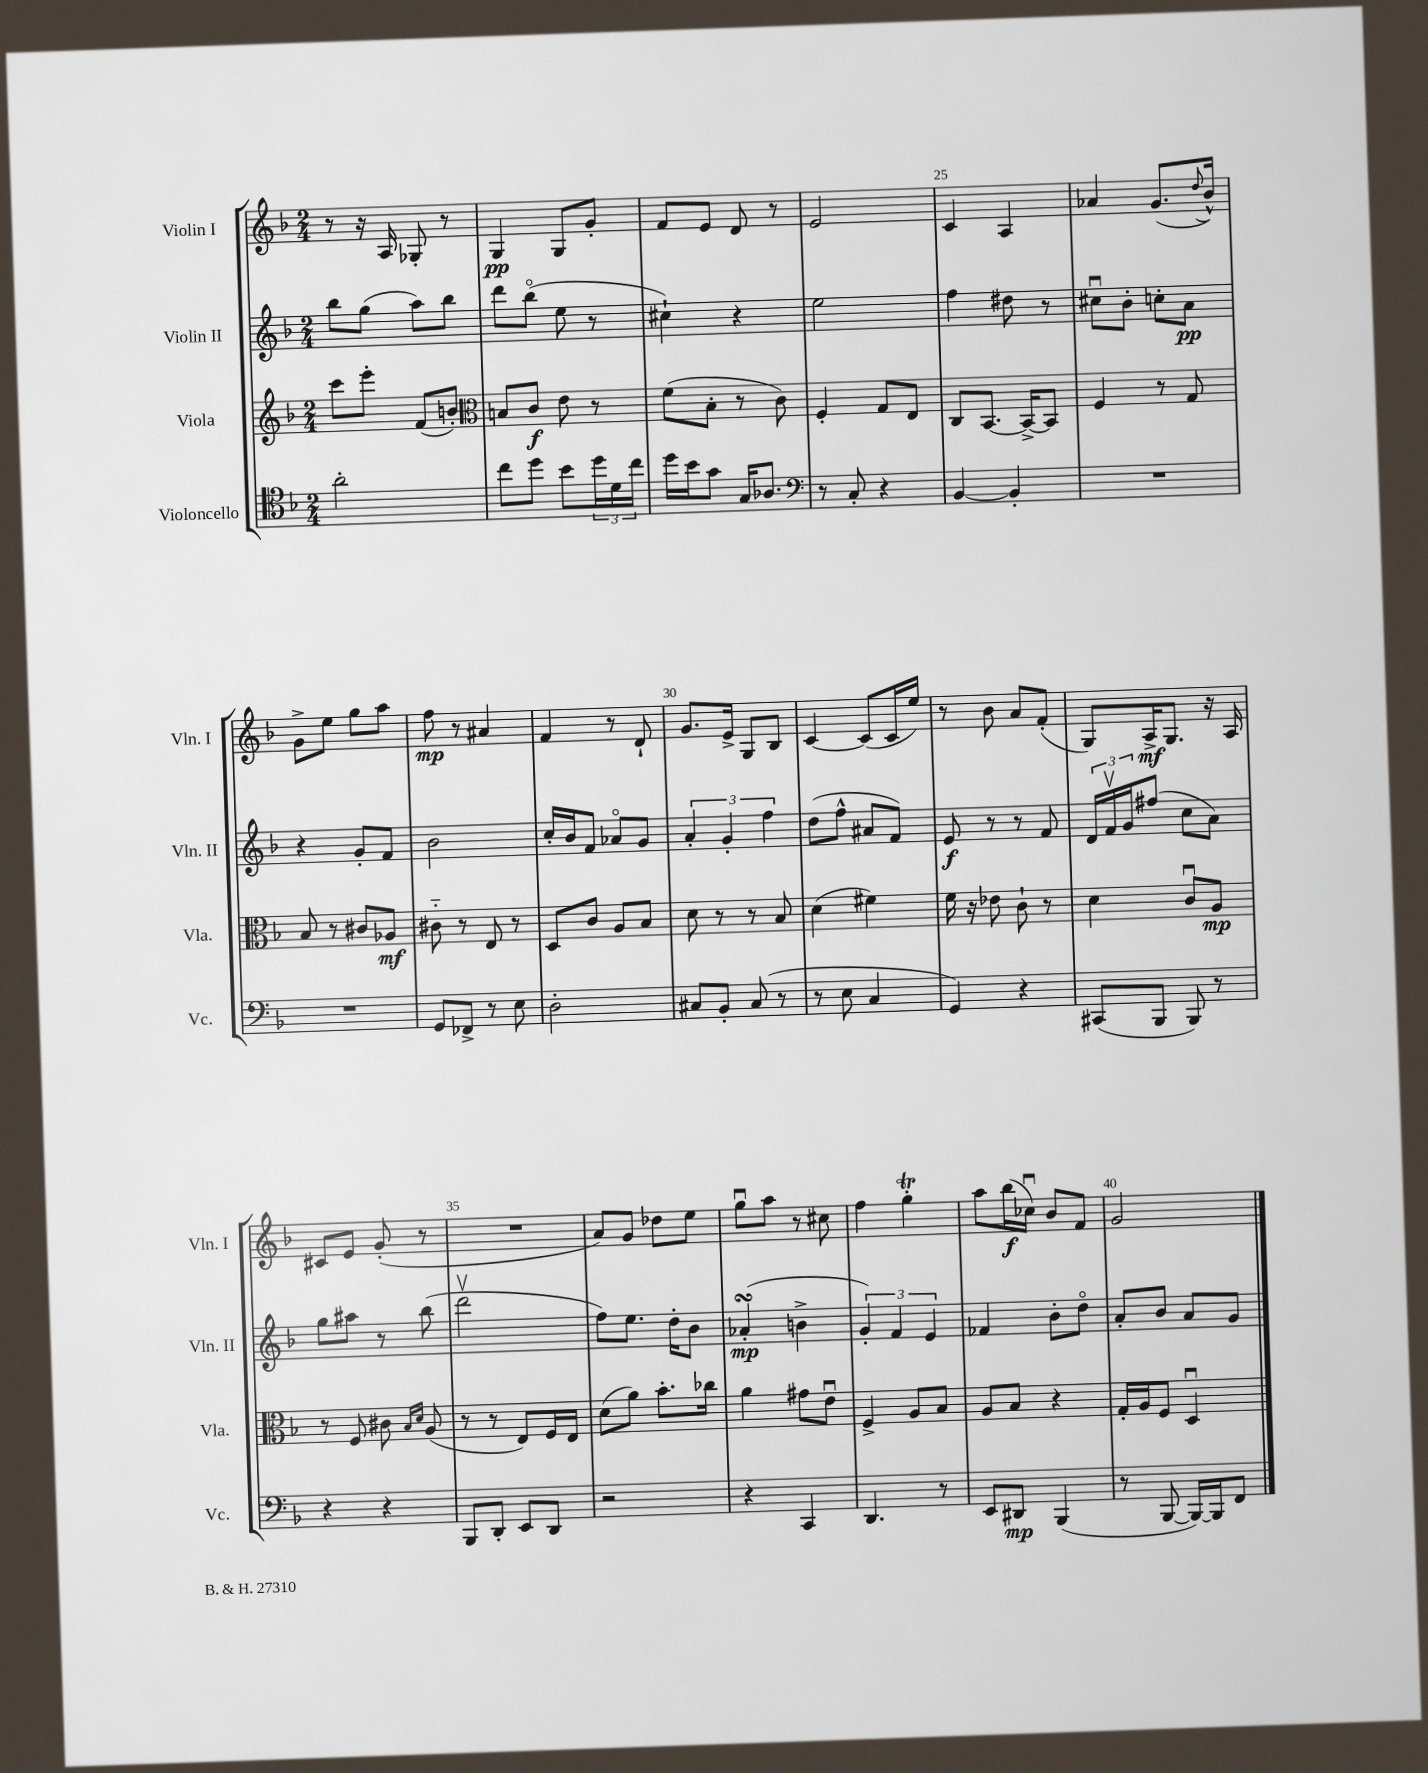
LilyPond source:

<<
\new StaffGroup <<
\new Staff = "s0" \with { instrumentName = "Violin I" shortInstrumentName = "Vln. I" } {
    \clef treble \key f \major \numericTimeSignature \time 2/4
    r8 r16 a16 ges8-. r8 |
    g4\pp g8 g'8-. |
    f'8 e'8 d'8 r8 |
    e'2 |
    c'4 a4 |
    aes'4 g'8.( \appoggiatura { d''8 } bes'16-^) |
    g'8-> e''8 g''8 a''8 |
    f''8\mp r8 ais'4 |
    f'4 r8 d'8-! |
    g'8. e'16-> g8 bes8 |
    c'4~ c'8( c'16 e''16) |
    r8 bes'8 a'8 f'8-.( |
    g8) a16->\mf g8. r16 a16 |
    cis'8 e'8 g'8-.( r8 |
    R2 |
    a'8) g'8 des''8 e''8 |
    g''8\downbow a''8 r8 cis''8 |
    f''4 g''4-.\trill |
    a''8 bes''16\f( ces''16\downbow) bes'8 f'8 |
    g'2 \bar "|." |
}
\new Staff = "s1" \with { instrumentName = "Violin II" shortInstrumentName = "Vln. II" } {
    \clef treble \key f \major \numericTimeSignature \time 2/4
    bes''8 g''8( a''8) bes''8 |
    d'''8 bes''8\flageolet( e''8 r8 |
    cis''4-!) r4 |
    e''2 |
    f''4 dis''8 r8 |
    cis''8\downbow bes'8-. c''8-. a'8\pp |
    r4 g'8-. f'8 |
    bes'2 |
    c''16-. bes'16 f'8 aes'8\flageolet g'8 |
    \tuplet 3/2 { a'4-. g'4-. f''4 } |
    d''8( f''8-^ ais'8 f'8) |
    e'8\f r8 r8 f'8 |
    \tuplet 3/2 { d'16 f'16\upbow g'16 } fis''8( c''8 a'8) |
    g''8 ais''8 r8 bes''8( |
    d'''2\upbow |
    f''8) e''8. d''16-. bes'8 |
    aes'4-.\turn\mp( b'4-> |
    \tuplet 3/2 { g'4-.) f'4 e'4 } |
    fes'4 bes'8-. d''8\flageolet |
    a'8-. bes'8 a'8 g'8 \bar "|." |
}
\new Staff = "s2" \with { instrumentName = "Viola" shortInstrumentName = "Vla." } {
    \clef treble \key f \major \numericTimeSignature \time 2/4
    c'''8 e'''8-. f'8( b'8-.) |
    \clef alto b8 c'8\f e'8 r8 |
    f'8( bes8-. r8 c'8) |
    f4-. g8 e8 |
    c8 bes,8.~ bes,16~-> bes,8 |
    f4 r8 g8 |
    bes8 r8 cis'8 aes8\mf |
    cis'8-_ r8 e8 r8 |
    d8 c'8 a8 bes8 |
    d'8 r8 r8 bes8 |
    d'4( fis'4) |
    f'16 r16 ees'8 c'8-! r8 |
    d'4 c'8\downbow a8\mp |
    r8 f8 cis'8 \grace { bes16 d'16 } a8( |
    r8 r8 e8) f16 e16 |
    d'8( a'8) bes'8.-. ces''16 |
    a'4 gis'8 e'8\downbow |
    f4-> a8 bes8 |
    a8 bes8 r4 |
    g16-. a16 f8 d4\downbow \bar "|." |
}
\new Staff = "s3" \with { instrumentName = "Violoncello" shortInstrumentName = "Vc." } {
    \clef tenor \key f \major \numericTimeSignature \time 2/4
    a'2-. |
    c''8 d''8 bes'8 \tuplet 3/2 { d''16 d'16 c''16 } |
    d''16 bes'16 g'8 g16 aes8. |
    \clef bass r8 c8-. r4 |
    bes,4~ bes,4-. |
    R2 |
    R2 |
    g,8 fes,8-> r8 e8 |
    d2-. |
    cis8 bes,8-. cis8( r8 |
    r8 e8 c4 |
    g,4) r4 |
    cis,8( bes,,8 bes,,8) r8 |
    r4 r4 |
    bes,,8 d,8-. e,8 d,8 |
    r2 |
    r4 c,4 |
    d,4. r8 |
    e,8 dis,8\mp bes,,4( |
    r8 bes,,8~ bes,,16~) bes,,16 f,8 \bar "|." |
}
>>
>>
\layout { \context { \Score currentBarNumber = #21 \override BarNumber.break-visibility = ##(#f #t #t) barNumberVisibility = #(every-nth-bar-number-visible 5) } }
